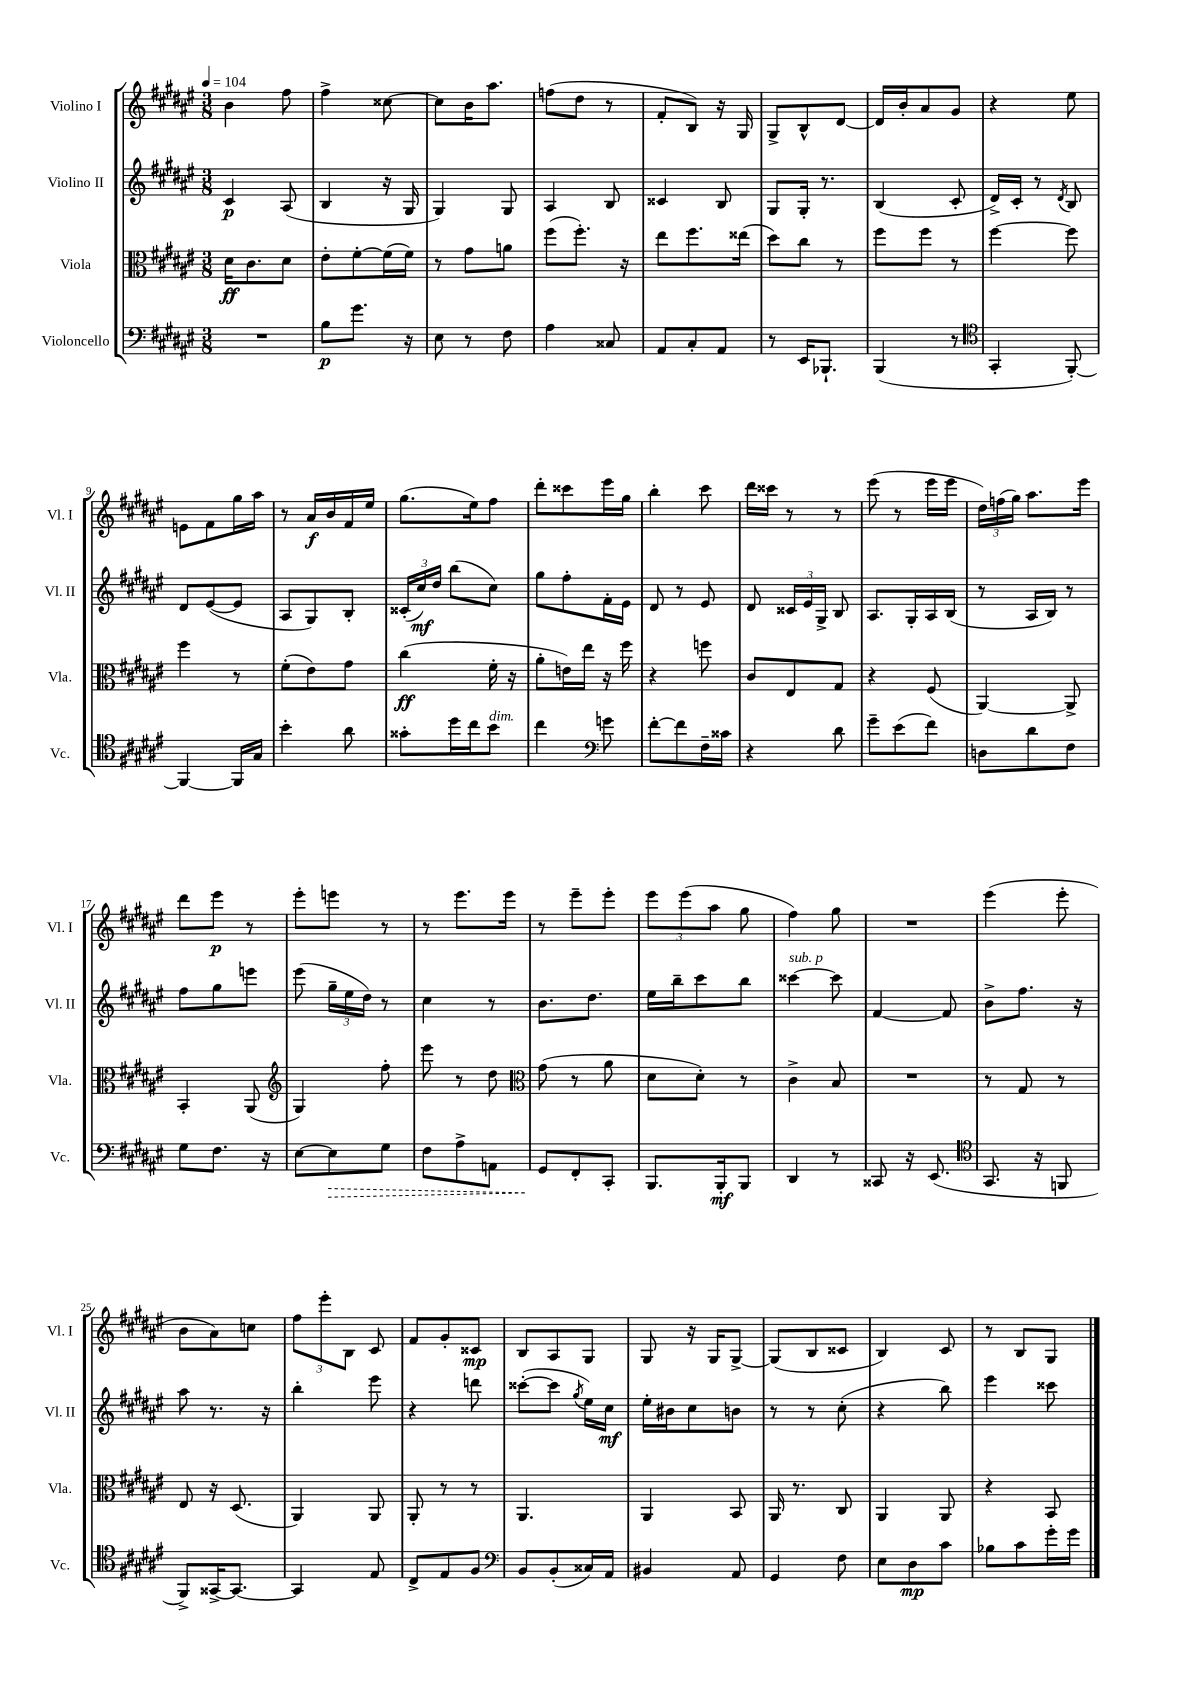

**kern	**kern	**kern	**kern
*staff4	*staff3	*staff2	*staff1
*clefF4	*clefC3	*clefG2	*clefG2
*k[f#c#g#d#a#e#]	*k[f#c#g#d#a#e#]	*k[f#c#g#d#a#e#]	*k[f#c#g#d#a#e#]
*M3/8	*M3/8	*M3/8	*M3/8
*MM104	*MM104	*MM104	*MM104
4.r	16d#\LK	4c#/	4b\
.	8.c#\	.	.
.	8d#\J	(8A#/	8ff#\
=	=	=	=
8B\L	8e#'\L	4B/	4ff#^\
8.g#\J	[8f#'\	.	.
.	(16f#\]L	16r	[8cc##\
16r	16f#\JJ)	16G#/	.
=	=	=	=
8E#\	8r	4G#/)	8cc##\]L
8r	8g#\L	.	16b\K
.	.	.	8.aa#\J
8F#\	8a\J	8G#/	.
=	=	=	=
4A#\	(8ff#\L	4A#/	(8ff\L
.	8.ff#'\J)	.	8dd#\J
8C##/	.	8B/	8r
.	16r	.	.
=	=	=	=
8AA#/L	8ee#\L	4c##/	8f#'/L
8C#'/	8.ff#\	.	8B/J)
8AA#/J	.	8B/	16r
.	(16ee##\Jk	.	16G#/
=	=	=	=
8r	8dd#\L)	8G#/L	8G#^/L
16EE#/LK	8cc#\J	16G#'/Jk	8B^^/
8.BBB-`/J	.	8.r	.
.	8r	.	[8d#/J
=	=	=	=
(4BBB/	8ff#\L	(4B/	16d#/]LL
.	.	.	16b'/J
.	8ff#\J	.	8a#/
8r	8r	8c#'/	8g#/J
=	=	=	=
*clefC4	*	*	*
4GG#'/	[4ff#\	16d#^/LL)	4r
.	.	16c#'/JJ	.
.	.	8r	.
.	.	8qd#/	.
[8FF#'/)	8ff#\]	8B/	8ee#\
=	=	=	=
4FF#/_	4ff#\	8d#/L	8e\L
.	.	([8e#/	8f#\
16FF#/]LL	8r	8e#/]J	16gg#\L
16G#/JJ	.	.	16aa#\JJ
=	=	=	=
4b'\	(8f#'\L	8A#/L	8r
.	8e#\)	8G#/)	16a#/LL
.	.	.	16b/
8a#\	8g#\J	8B'/J	16f#/
.	.	.	16ee#/JJ
=	=	=	=
8g##'\L	(4cc#\	(24c##'/LL	(8.gg#\L
.	.	24cc#/)	.
.	.	24dd#/JJ	.
16dd#\L	.	(8bb\L	.
16cc#\J	.	.	16ee#\k)
8b\J	16f#'\	8cc#\J)	8ff#\J
.	16r	.	.
=	=	=	=
4cc#\	8a#'\L	8gg#\L	8ddd#'\L
.	16e\L)	8ff#'\	8ccc##\
.	16ee#\JJ	.	.
*clefF4	*	*	*
8g\	16r	16f#'\L	16eee#\L
.	16ff#\	16e#\JJ	16gg#\JJ
=	=	=	=
[8f#'\L	4r	8d#/	4bb'\
8f#\]	.	8r	.
16F#~\L	8ff\	8e#/	8ccc#\
16c##\JJ	.	.	.
=	=	=	=
4r	8c#/L	8d#/	16ddd#\LL
.	.	.	16ccc##\JJ
.	8E#/	24c##/LL	8r
.	.	24e#/	.
.	.	24G#^/JJ	.
8d#\	8G#/J	8B/	8r
=	=	=	=
8g#~\L	4r	8.A#/L	(8eee#\
(8e#\	.	.	8r
.	.	16G#'/L	.
8f#\J)	(8F#/	16A#/	16eee#\LL
.	.	(16B/JJ	16eee#\JJ
=	=	=	=
8D\L	[4AA#/)	8r	24dd#\LL)
.	.	.	(24ff\
.	.	.	24gg#\JJ)
8d#\	.	16A#/LL	8.aa#\L
.	.	16B/JJ)	.
8F#\J	8AA#^/]	8r	.
.	.	.	16eee#\Jk
=	=	=	=
8G#\L	4BB'/	8ff#\L	8ddd#\L
8.F#\J	.	8gg#\	8eee#\J
.	(8AA#/	8eee\J	8r
16r	.	.	.
=	=	=	=
*	*clefG2	*	*
[8E#\L	4G#/)	(8eee#\	8eee#'\L
8E#\]	.	24gg#~\LL	8eee\J
.	.	24ee#\	.
.	.	24dd#\JJ)	.
8G#\J	8ff#'\	8r	8r
=	=	=	=
8F#\L	8eee#\	4cc#\	8r
8A#^\	8r	.	8.eee#\L
8AA\J	8dd#\	8r	.
.	.	.	16eee#\Jk
=	=	=	=
*	*clefC3	*	*
8GG#/L	(8g#\	8.b\L	8r
8FF#'/	8r	.	8eee#~\L
.	.	8.dd#\J	.
8CC#'/J	8a#\	.	8eee#'\J
=	=	=	=
8.BBB/L	8d#\L	16ee#\LL	12eee#\L
.	.	16bb~\J	.
.	.	.	(12eee#\
.	8d#'\J)	8ccc#\	.
.	.	.	12aa#\J
16BBB'/k	.	.	.
8BBB/J	8r	8bb\J	8gg#\
=	=	=	=
4DD#/	4c#^\	[4ccc##\	4ff#\)
8r	8B/	8ccc##\]	8gg#\
=	=	=	=
8CC##/	4.r	[4f#/	4.r
16r	.	.	.
(8.EE#/	.	.	.
.	.	8f#/]	.
=	=	=	=
*clefC4	*	*	*
8.GG#/	8r	8b^\L	(4eee#\
.	8G#/	8.ff#\J	.
16r	.	.	.
8FF/	8r	.	8eee#'\
.	.	16r	.
=	=	=	=
8FF#^/L)	8E#/	8aa#\	8b\L
[16GG##^/K	16r	8.r	8a#\)
8.GG##/_J	(8.D#/	.	.
.	.	.	8cc\J
.	.	16r	.
=	=	=	=
4GG##/]	4AA#/)	4bb'\	12ff#\L
.	.	.	12eee#'\
.	.	.	12B\J
8E#/	8AA#/	8eee#\	8c#/
=	=	=	=
8C#^/L	8AA#'/	4r	8f#/L
8E#/	8r	.	8g#'/
8F#/J	8r	8ddd\	8c##/J
=	=	=	=
*clefF4	*	*	*
8BB/L	4.AA#/	([8ccc##'\L	8B/L
(8BB'/	.	8ccc##\]J	8A#/
.	.	8qgg#/	.
16C##/L)	.	16ee#\LL)	8G#/J
16AA#/JJ	.	16cc#\JJ	.
=	=	=	=
4BB#/	4AA#/	16ee#'\LL	8G#/
.	.	16b#\J	.
.	.	8cc#\	16r
.	.	.	16G#/LK
8AA#/	8BB/	8b\J	[8G#^/J
=	=	=	=
4GG#/	16AA#/	8r	(8G#/]L
.	8.r	.	.
.	.	8r	8B/
8F#\	8C#/	(8cc#'\	8c##/J
=	=	=	=
8E#\L	4AA#/	4r	4B/)
8D#\	.	.	.
8c#\J	8AA#/	8bb\)	8c#/
=	=	=	=
8B-\L	4r	4eee#\	8r
8c#\	.	.	8B/L
16g#'\L	8BB/	8ccc##\	8G#/J
16g#\JJ	.	.	.
==	==	==	==
*-	*-	*-	*-
